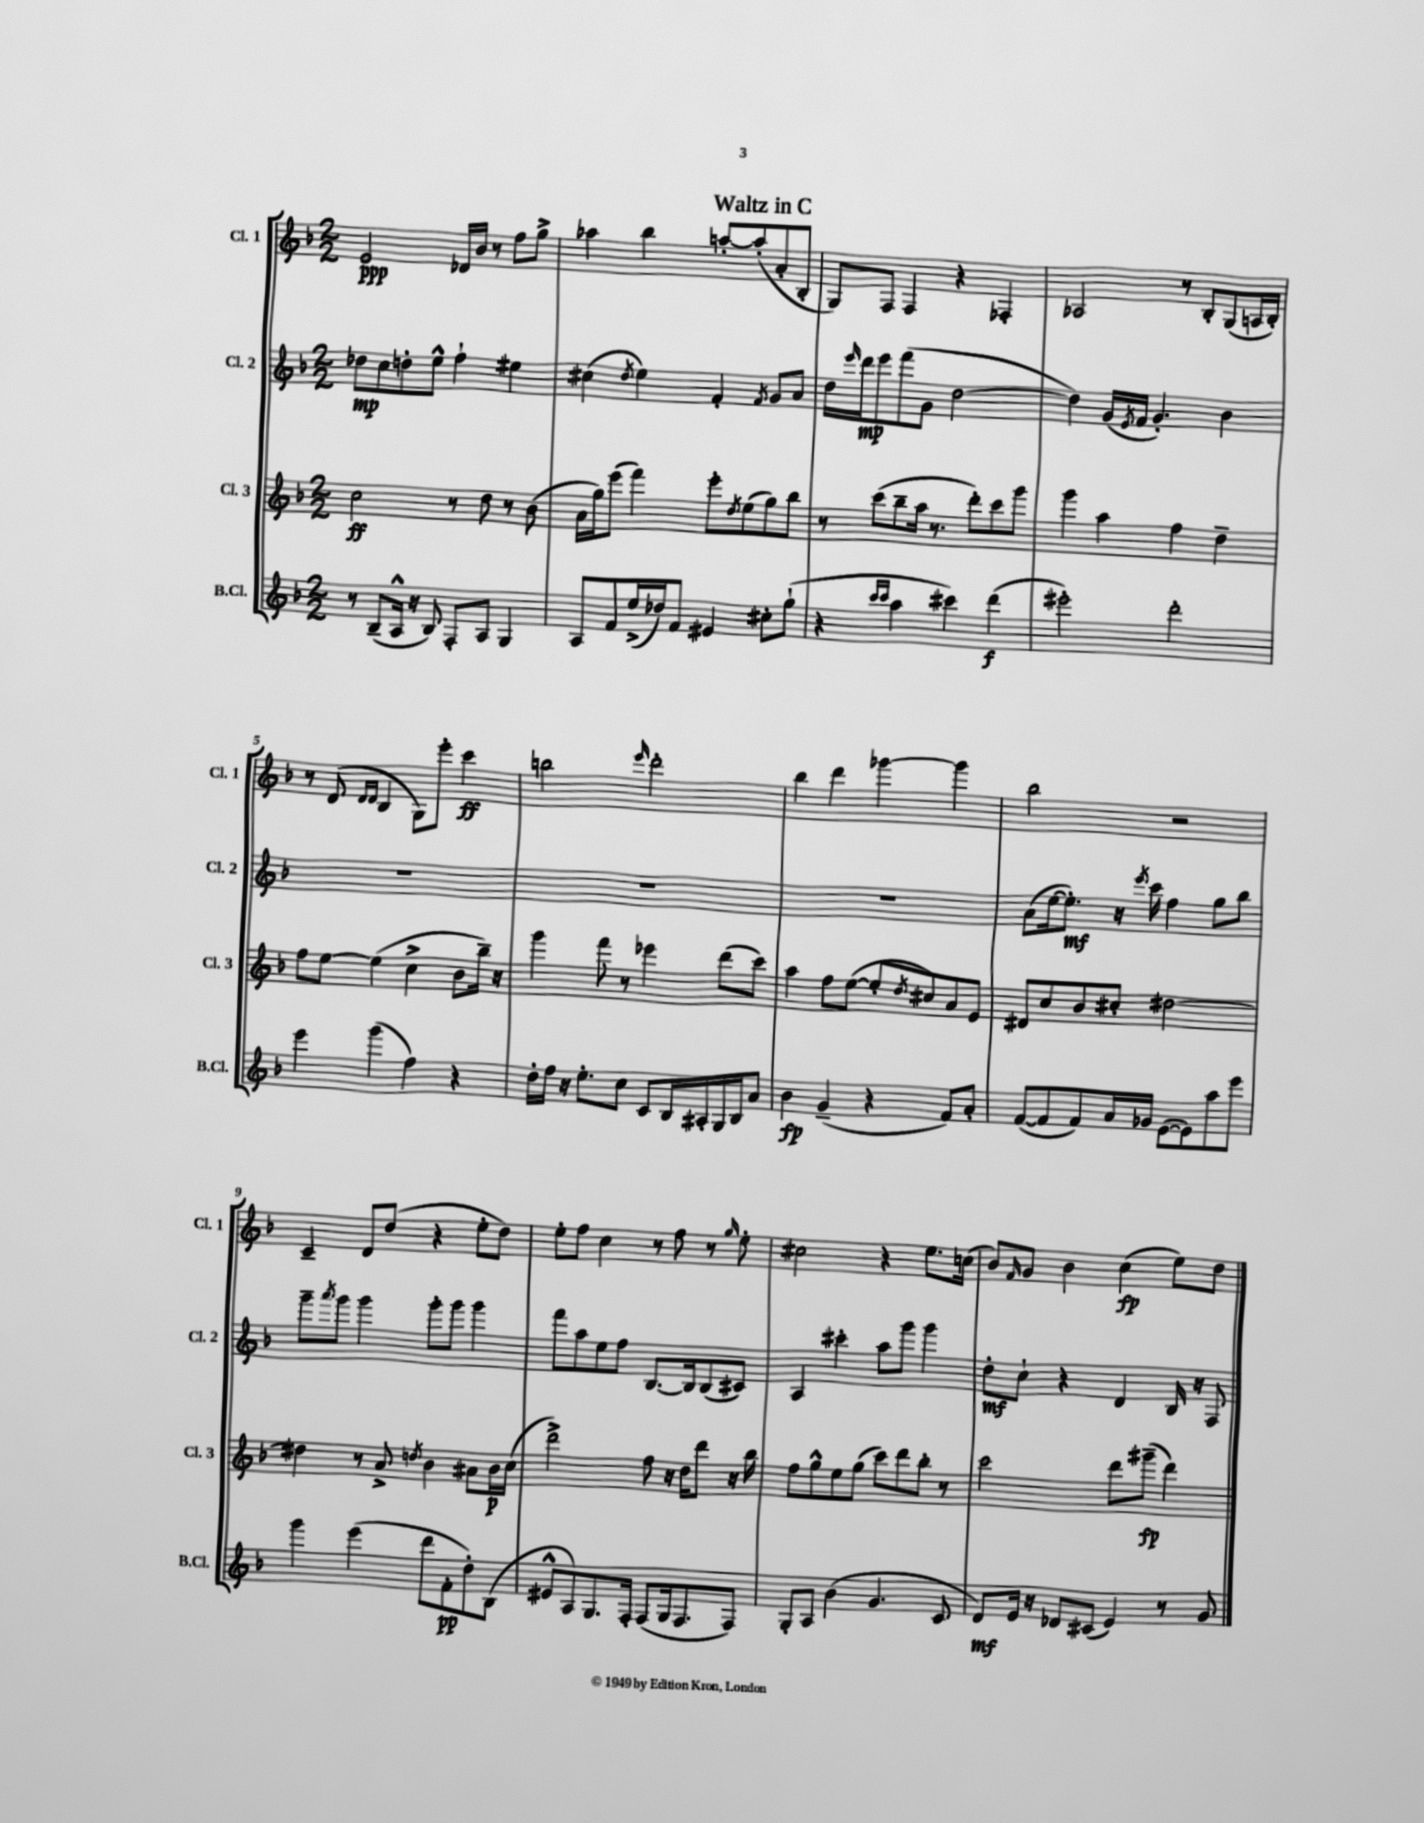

**kern	**dynam	**kern	**dynam	**kern	**dynam	**kern	**dynam
*part4	*part4	*part3	*part3	*part2	*part2	*part1	*part1
*staff4	*staff4	*staff3	*staff3	*staff2	*staff2	*staff1	*staff1
*I"B.Cl.	*	*I"Cl. 3	*	*I"Cl. 2	*	*I"Cl. 1	*
*I'B.Cl.	*	*I'Cl. 3	*	*I'Cl. 2	*	*I'Cl. 1	*
*clefG2	*	*clefG2	*	*clefG2	*	*clefG2	*
*k[b-]	*	*k[b-]	*	*k[b-]	*	*k[b-]	*
*M2/2	*	*M2/2	*	*M2/2	*	*M2/2	*
=1	=1	=1	=1	=1	=1	=1	=1
8r	.	2cc\	ff	8dd-X\L	mp	2e/	ppp
(8B-~/L	.	.	.	8cc\	.	.	.
16A^^/Jk	.	.	.	8ddn'\	.	.	.
16r	.	.	.	.	.	.	.
8B-/)	.	.	.	8ee^^\J	.	.	.
8F'/L	.	8r	.	4ff`\	.	16d-X/LL	.
.	.	.	.	.	.	16b-/JJ	.
8A/J	.	8dd\	.	.	.	8r	.
4G/	.	8r	.	4ee#X\	.	8ff\L	.
.	.	(8b-\	.	.	.	8gg^\J	.
=2	=2	=2	=2	=2	=2	=2	=2
8A/L	.	16a\LL	.	(4cc#X\	.	4aa-X\	.
.	.	16gg\J)	.	.	.	.	.
8f/	.	(8eee\J	.	.	.	.	.
.	.	.	.	8qdd/	.	.	.
(16ee^/L	.	4fff\)	.	4ee\)	.	4bb-\	.
16dd-X/J)	.	.	.	.	.	.	.
8f/J	.	.	.	.	.	.	.
4e#X/	.	8eee'\L	.	4f'/	.	[8aan'/L	.
.	.	8qdd/	.	.	.	.	.
.	.	(8ee\	.	.	.	(8aa'/]	.
.	.	.	.	8qf/	.	.	.
8cc#X'\L	.	8gg\)	.	8g/L	.	8a'/	.
(8gg`\J	.	8bb-\J	.	8a/J	.	8B-'/J	.
=3	=3	=3	=3	=3	=3	=3	=3
4r	.	8r	.	16dd\LL	.	8G/L)	.
.	.	.	.	16qqeee/	.	.	.
.	.	.	.	16ddd\J	mp	.	.
.	.	(8ccc\L	.	8eee\	.	8F/J	.
16qqccc/LL	.	.	.	.	.	.	.
16qqccc/JJ	.	.	.	.	.	.	.
4aa\	.	8bb-~\	.	(8fff\	.	4F/	.
.	.	16aa\Jk	.	8g\J	.	.	.
.	.	8.r	.	.	.	.	.
4ccc#X\)	.	.	.	[2dd\	.	4r	.
.	.	8ddd'\L)	.	.	.	.	.
(4ddd\	f	8ccc\	.	.	.	4F-X'/	.
.	.	8ggg\J	.	.	.	.	.
=4	=4	=4	=4	=4	=4	=4	=4
2eee#X'\)	.	4ggg\	.	4dd\])	.	2A-X/	.
.	.	4aa\	.	(16g/LL	.	.	.
.	.	.	.	8qe/	.	.	.
.	.	.	.	16f/JJ	.	.	.
.	.	.	.	4.g'/)	.	.	.
2ddd'\	.	4ff\	.	.	.	8r	.
.	.	.	.	.	.	8B-'/L	.
.	.	4dd~\	.	4b-\	.	(8G/	.
.	.	.	.	.	.	16An/L	.
.	.	.	.	.	.	16B-'/JJ)	.
!!LO:LB:g=z
=5	=5	=5	=5	=5	=5	=5	=5
4eee\	.	8ff\L	.	1r	.	8r	.
.	.	[8ee\J	.	.	.	(8d/	.
.	.	.	.	.	.	16qqd/LL	.
.	.	.	.	.	.	16qqd/JJ	.
(4ggg\	.	(4ee\]	.	.	.	4B-/	.
4ff\)	.	4cc^\	.	.	.	8G\L)	.
.	.	.	.	.	.	8eee'\J	.
4r	.	8b-\L	.	.	.	4ccc\	ff
.	.	16bb-~\Jk)	.	.	.	.	.
.	.	16r	.	.	.	.	.
=6	=6	=6	=6	=6	=6	=6	=6
16dd'\LL	.	4ggg\	.	1r	.	2bbn\	.
16ff\JJ	.	.	.	.	.	.	.
16r	.	.	.	.	.	.	.
8.ee'\L	.	.	.	.	.	.	.
.	.	8fff\	.	.	.	.	.
8cc\J	.	8r	.	.	.	.	.
.	.	.	.	.	.	16qqeee/	.
8c/L	.	4eee-X\	.	.	.	2ddd'\	.
16B-/L	.	.	.	.	.	.	.
16A#X'/	.	.	.	.	.	.	.
16G/	.	(8ddd\L	.	.	.	.	.
16B-/J	.	.	.	.	.	.	.
8a/J	.	8ccc\J)	.	.	.	.	.
=7	=7	=7	=7	=7	=7	=7	=7
4b-\	fp	4aa\	.	1r	.	4bb-\	.
(4g~/	.	8ff\L	.	.	.	4ddd\	.
.	.	([8ee\J	.	.	.	.	.
4r	.	8ee'/L]	.	.	.	[4ggg-X\	.
.	.	8qdd/	.	.	.	.	.
.	.	8cc#X/)	.	.	.	.	.
8f/L)	.	8a/	.	.	.	4ggg-\]	.
8a'/J	.	8e/J	.	.	.	.	.
=8	=8	=8	=8	=8	=8	=8	=8
([8f/L	.	8d#X/L	.	(8a\L	.	2bb-\	.
8f/]	.	8cc/	.	[16ee\k	.	.	.
.	.	.	.	8.ee'\J])	mf	.	.
8f/)	.	8b-/	.	.	.	.	.
16a/L	.	8cc#X'/J	.	16r	.	.	.
.	.	.	.	8qeee/	.	.	.
16g-X/JJ	.	.	.	16ccc\	.	.	.
([8e\L	.	[2dd#X\	.	4ff\	.	2r	.
8e\])	.	.	.	.	.	.	.
8aa\	.	.	.	8gg\L	.	.	.
8eee\J	.	.	.	8bb-\J	.	.	.
!!LO:LB:g=z
=9	=9	=9	=9	=9	=9	=9	=9
4ggg\	.	4dd#X\]	.	8ggg~\L	.	4c~/	.
.	.	.	.	8qaaa/	.	.	.
.	.	.	.	8ggg\J	.	.	.
(4eee\	.	8r	.	4ggg\	.	8d/L	.
.	.	8a^/	.	.	.	(8dd/J	.
.	.	8qddn/	.	.	.	.	.
8ddd\L	.	4b-\	.	8ggg'\L	.	4r	.
8f'\	pp	.	.	8ggg\J	.	.	.
8dd'\)	.	8a#X\L	.	4ggg\	.	8ee'\L	.
(8B-\J	.	16b-\L	p	.	.	8dd\J)	.
.	.	(16cc\JJ	.	.	.	.	.
=10	=10	=10	=10	=10	=10	=10	=10
8e#X^^/L	.	2ddd^\)	.	8fff\L	.	8ee'\L	.
8A/)	.	.	.	8aa\	.	8ff\J	.
8.G/	.	.	.	8ee\	.	4cc\	.
.	.	.	.	8ff\J	.	.	.
16F'/Jk	.	.	.	.	.	.	.
(8F/L	.	8ff\	.	[8.B-/L	.	8r	.
16G/k	.	16r	.	.	.	8ff\	.
8.F/	.	16dd\KL	.	16B-/k]	.	.	.
.	.	8ddd\J	.	(8B-/	.	8r	.
.	.	.	.	.	.	16qqgg/	.
8F/J)	.	16r	.	8c#X/J)	.	8ee'\	.
.	.	16bb-\	.	.	.	.	.
=11	=11	=11	=11	=11	=11	=11	=11
8G'/L	.	8ff\L	.	4A/	.	2cc#X\	.
8A/J	.	8gg^^\	.	.	.	.	.
(4b-\	.	8ee\	.	4ccc#X'\	.	.	.
.	.	(8gg\J	.	.	.	.	.
4.g/	.	8ccc\L)	.	8aa\L	.	4r	.
.	.	8ddd\	.	8ggg\J	.	.	.
.	.	8bb-'\J	.	4ggg\	.	8.ee\L	.
8c/	.	8r	.	.	.	.	.
.	.	.	.	.	.	(16ccn\Jk	.
=12	=12	=12	=12	=12	=12	=12	=12
8d/L)	mf	2ccc\	.	8dd'\L	mf	8b-/L)	.
.	.	.	.	.	.	16qqf/	.
16e/Jk	.	.	.	8cc`\J	.	8g/J	.
16r	.	.	.	.	.	.	.
8d-X/L	.	.	.	4r	.	4b-\	.
(8c#X/J	.	.	.	.	.	.	.
4e/)	.	8ddd\L	.	4d/	.	(4cc\	fp
.	.	(8ggg#X~\J	fp	.	.	.	.
8r	.	4ddd\)	.	16B-/	.	8ee\L)	.
.	.	.	.	16r	.	.	.
8g/	.	.	.	8F/	.	8dd\J	.
==	==	==	==	==	==	==	==
*-	*-	*-	*-	*-	*-	*-	*-
